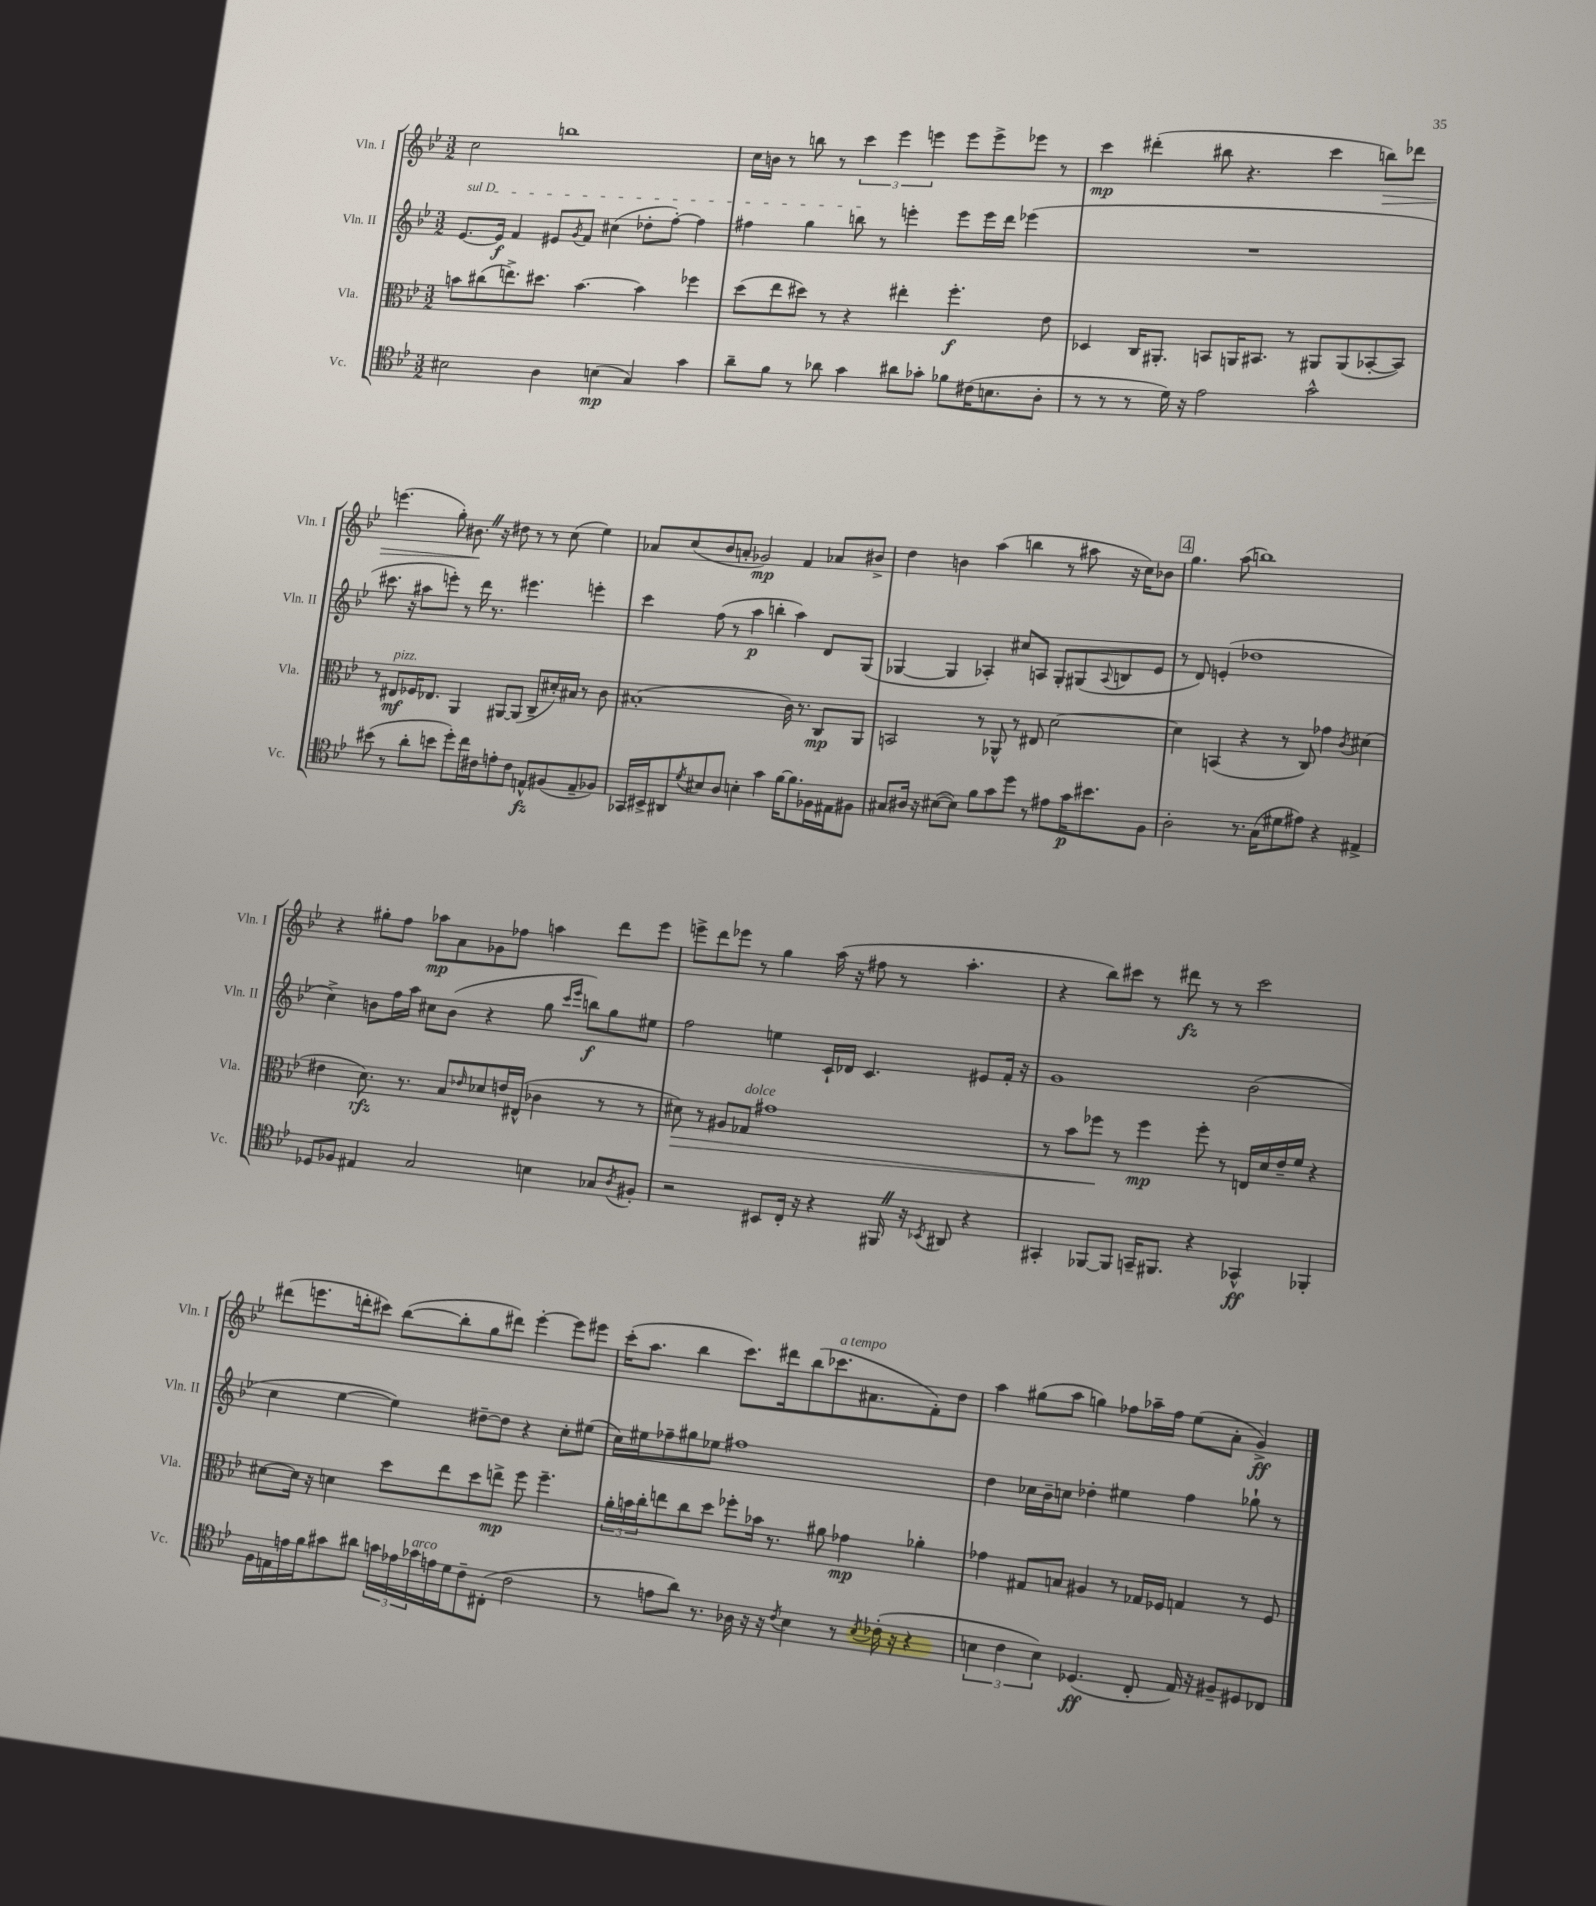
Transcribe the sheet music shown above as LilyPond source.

<<
\new StaffGroup <<
\new Staff = "s0" \with { instrumentName = "Vln. I" shortInstrumentName = "Vln. I" } {
    \clef treble \key bes \major \numericTimeSignature \time 3/2
    c''2 b''1 |
    c''16 b'16 r8 b''8 r8 \tuplet 3/2 { c'''4 ees'''4 e'''4 } e'''8 e'''8-> ees'''8 r8 |
    c'''4\mp dis'''4-.( bis''8 r4. c'''4 b''8\>) des'''8 |
    e'''4.( g''8-.) bis'8.\! \once \override BreathingSign.text = \markup { \musicglyph "scripts.caesura.straight" } \breathe r16 dis''8 r8 r8 c''8( ees''4) |
    aes'8 c''8( bes'8 a'8-. ges'2\mp) f'4 aes'8 bis'8-> |
    d''4 b'4 a''4( b''4 r8 ais''8 r16 c''16) bes'8 |
    \mark \markup { \box "4" } g''4. a''8( b''1) |
    r4 gis''8-. f''8 aes''8\mp a'8 ges'8 fes''8 a''4 d'''8 ees'''8 |
    e'''8-> d'''8 ees'''8 r8 g''4 a''16( r16 fis''8 r8 a''4.-. |
    r4 bes''8) cis'''8 r8 dis'''8\fz r8 r8 cis'''2 |
    dis'''8( e'''8. d'''16-. cis'''8) bes''8~( bes''8-. g''8 dis'''8) e'''4~-. e'''8 eis'''8 |
    c'''16-.( a''8. bes''4 c'''8.) dis'''16 bes''8( ces'''8.^\markup { \italic "a tempo" } ais'8. f'8-.) d''8 |
    a''4 gis''8( a''8 g''4) fes''8 aes''16-- fes''16 ees''8( a'8-. g'4->\ff) \bar "|." |
}
\new Staff = "s1" \with { instrumentName = "Vln. II" shortInstrumentName = "Vln. II" } {
    \clef treble \key bes \major \numericTimeSignature \time 3/2
    \once \override TextSpanner.bound-details.left.text = \markup { \italic "sul D" } ees'8.~\startTextSpan ees'16\f f'4 eis'8 \acciaccatura { g'8 } f'8 cis''4( des''8-. f''8~-.) f''4 |
    fis''4 g''4 b''8\stopTextSpan r8 e'''4-. e'''8 e'''16 d'''16 ees'''4( |
    R1. |
    cis'''8. r16 ais''8 e'''8-.) r8 d'''16 r8. eis'''4. e'''4-. |
    c'''4 f''8( r8 a''4\p b''4-. a''4) d'8 g8( |
    ges4~ ges4 aes4-.) cis''8 a8 ges8-. gis8( \appoggiatura { a8 } b8 ees'8 |
    \mark \markup { \box "4" } r8 d'8) e'4-.( des''1 |
    c''4->) b'8 f''16 a''16 cis''8 b'8( r4 g''8 \grace { c'''16 ees'''16 } b''8\f) g''8 eis''8 |
    f''2 e''4 c'16-! des'16 c'4. eis'8 f'16-. r16 |
    g'1 bes'2( |
    c''4 ees''4~ ees''4) dis''8~-- dis''8 r4 c''8-. eis''8( |
    c''16) eis''16 fes''8-- gis''8 ees''8 fis''1 |
    d''4 ces''16 bes'16-- c''8 des''4-. eis''4 f''4 ges''8-! r8 \bar "|." |
}
\new Staff = "s2" \with { instrumentName = "Vla." shortInstrumentName = "Vla." } {
    \clef alto \key bes \major \numericTimeSignature \time 3/2
    b'8 cis''8( e''8.->) dis''8. b'4.~ b'4 fes''4 |
    d''8( ees''8 dis''8) r8 r4 eis''4-. f''4.-.\f ees'8 |
    des4 c16 ais,8.-. b,8 a,16 bis,8. r8 ais,8 ais,8( bes,8~-. bes,8) |
    r8 eis8\mf^\markup { \italic "pizz." } fes16 ees8. a,4 ais,8~ ais,8( c8-- dis'16-.) bis16 r8 c'8 |
    bis1-.( c'16) r8. c8\mp a,8 |
    b,2 r8 aes,8-^ r8 eis8 d'2~ |
    \mark \markup { \box "4" } d'4 b,4( r4 r8 c8) ges'4 \acciaccatura { c'8 } dis'4( |
    eis'4 d'8.\rfz) r8. bes8 \grace { ees'16 } des'8 e'16 eis16-^( ces'4 r8 r8 |
    dis'8\>) r8 ais8 ges8^\markup { \italic "dolce" } gis'1 |
    r8 bes'8 fes''8\! r8 fes''4\mp fes''8-. r8 e16 d'16 ees'16-- f'16 r4 |
    dis'8~ dis'16 r16 d'4 d''8 ees''8 d''8 e''8->\mp f''8 f''4.-- |
    \tuplet 3/2 { a'16-. b'16 c''16-. } e''8 c''8 d''8 fes''8-. bes'16 r8. ais'8 ges'4\mp aes'4-. |
    ges'4 gis8 b8 ais4 r8 ges16 fes16 g4 r8 fes8 \bar "|." |
}
\new Staff = "s3" \with { instrumentName = "Vc." shortInstrumentName = "Vc." } {
    \clef tenor \key bes \major \numericTimeSignature \time 3/2
    bis2 a4 b4\mp( g4) g'4 |
    a'8-- f'8 r8 aes'8 g'4 ais'8 ges'8-. fes'8 cis'16( b8. a8-. |
    r8 r8 r8 d'16) r16 ees'2 g'2-^ |
    bis'8( r8 a'8-. b'8 d''8-.) c''16 cis'16 e'8-. cis'8 e8-^\fz fis8( e8-- fes8) |
    ges,16 bis,16-> ais,8 \acciaccatura { d'8 } bis8 a8 b4-. g'4 f'16~ f'8. fes16 eis16 fis8 |
    gis8 ais16 r16 bis8~( bis8) f'8 g'8 d''8 r8 eis'8 g'16\p bis'8. f8 |
    \mark \markup { \box "4" } a2-. r8. g16( dis'8 eis'8) r4 eis4-> |
    des8 fes8 eis4 g2 b4 ges8 \acciaccatura { a8 } fis8-. |
    r2 bis,8 c16-. r16 r4 fis,16 \once \override BreathingSign.text = \markup { \musicglyph "scripts.caesura.straight" } \breathe r16 \acciaccatura { bes,8 } ais,8 r4 |
    gis,4-. fes,8~ fes,8 g,16-- fis,8. r4 ges,4-^\ff fes,4-. |
    f16 e16 e'16 f'16 gis'8 ais'8 \tuplet 3/2 { g'16 ees'16 ges'16^\markup { \italic "arco" } } e'16 d'16 c'8-- cis8-.( c'2 |
    r8 e'8 a'8) r8. aes16 r16 r16 \acciaccatura { c'8 } bes4 r8 \acciaccatura { bes8 } ces'16-.( r16 r4 |
    \tuplet 3/2 { b4 c'4 b4) } des4.\ff( c8-. ees16) r16 fis8-- dis8 ces8 \bar "|." |
}
>>
>>
\layout { \context { \Score \remove "Bar_number_engraver" } }
